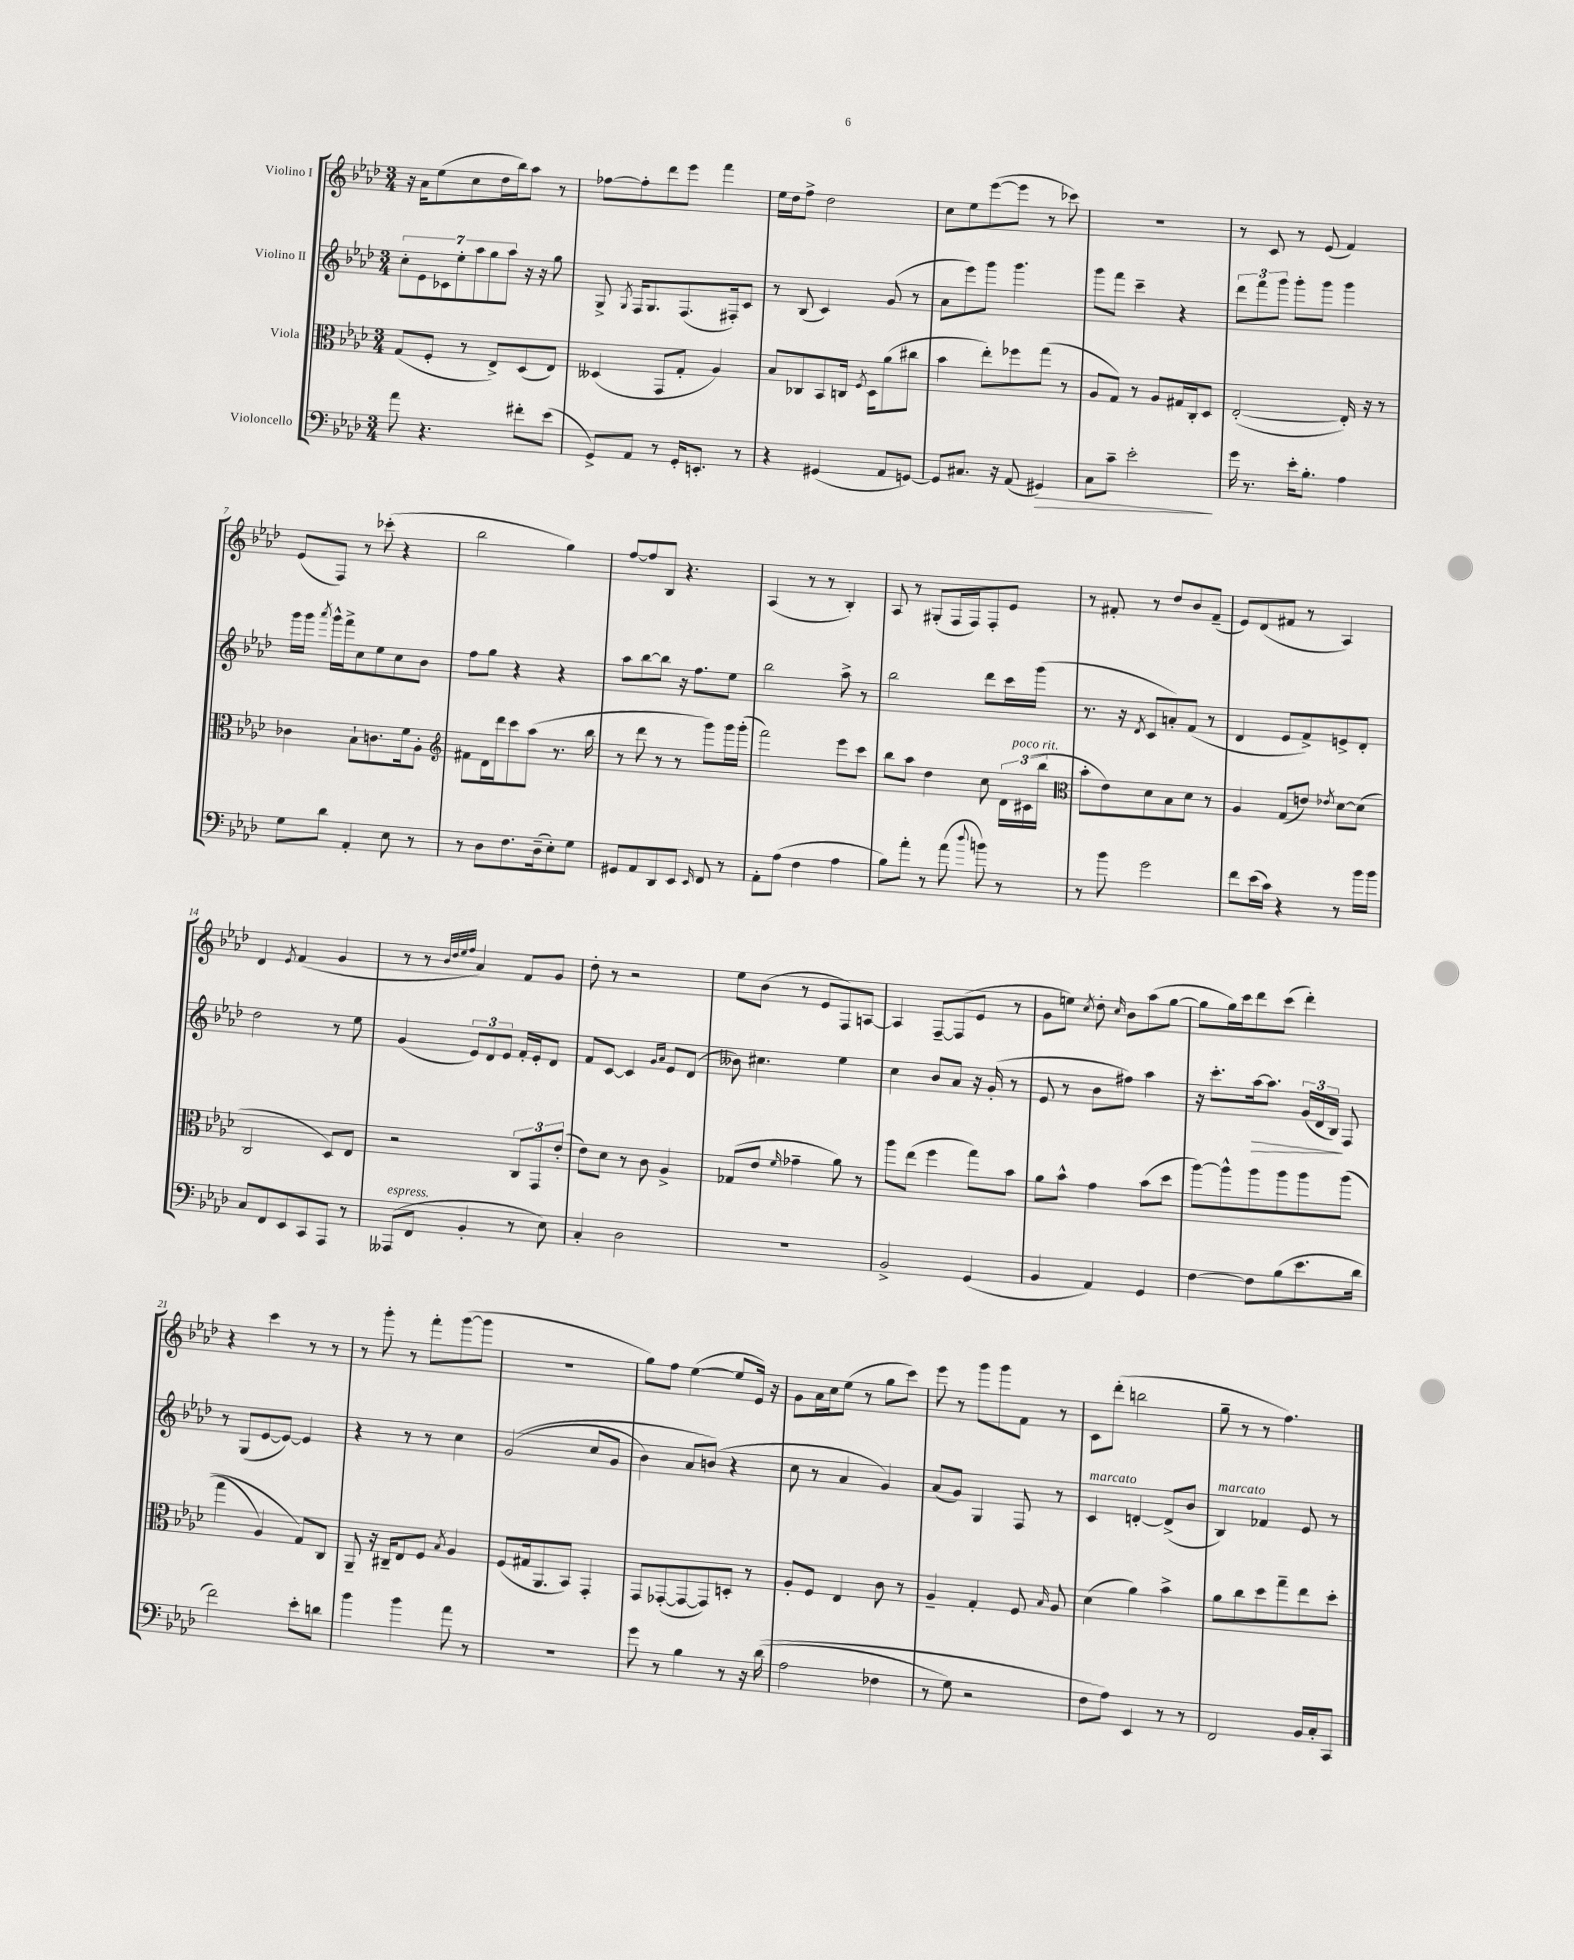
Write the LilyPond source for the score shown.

<<
\new StaffGroup <<
\new Staff = "s0" \with { instrumentName = "Violino I" } {
    \clef treble \key aes \major \numericTimeSignature \time 3/4
    \autoBeamOff r16 aes'16[ ees''8( c''8 des''16 bes''16) aes''8] r8 |
    fes''8[~ fes''8-. des'''8 ees'''8] f'''4 |
    ees''16[ des''16 f''8]-> des''2 |
    c''8[ ees''8 ees'''8~( ees'''8] r8 ces'''8) |
    R2. |
    r8 c'8 r8 ees'8( f'4) |
    ees'8[( f8]) r8 ces'''8-.( r4 |
    bes''2 g''4) |
    f''8[~ f''8 bes8] r4. |
    aes4( r8 r8 bes4-.) |
    aes8 r8 gis8[-.( f16 f16) f8-. ees'8] |
    r8 fis'8-. r8 des''8[ bes'8 fis'8]--( |
    ees'8[) des'8( fis'8] r8 aes4) |
    des'4 \acciaccatura { ees'8 } f'4( g'4 |
    r8 r8 \grace { bes'32[ des''32 ees''32 f''32] } aes'4) f'8[ g'8] |
    des''8-. r8 r2 |
    ees''8[ bes'8]( r8 ees'8[ f8) a8]~ |
    a4 f8[~-- f8( ees'8] r8 |
    g'8[ e''8]) \acciaccatura { c''8 } des''8-. \grace { c''16 } bes'8[ aes''8( g''8]~ |
    g''8[ g''16) c'''16 des'''8 c'''8]( des'''4-.) |
    r4 c'''4 r8 r8 |
    r8 g'''8-. r8 f'''8[-. g'''8~( g'''8] |
    R2. |
    g''8[) f''8] ees''4~( ees''8[ ees'16]) r16 |
    g'8[ aes'16 c''16 ees''8]( r8 g''8[ c'''8]) |
    ees'''8 r8 g'''8[ g'''8 f'8] r8 |
    c'8[ des'''8]-.( b''2 |
    g''8-- r8 r8 f''4.) \bar "|." |
}
\new Staff = "s1" \with { instrumentName = "Violino II" } {
    \clef treble \key aes \major \numericTimeSignature \time 3/4
    \autoBeamOff \tuplet 7/4 { c''8[-. ees'8 ces'8 ees''8-. aes''8 g''8 aes''8] } r16 r16 g''8 |
    g8-> \acciaccatura { g8 } f16[ g8. f8.( fis16-.) c'8] |
    r8 bes8( c'4) g'8( r8 |
    aes'8[ ees'''8) g'''8] g'''4. |
    g'''8[ f'''8] c'''4-- r4 |
    \tuplet 3/2 { des'''8[ f'''8 g'''8] } g'''8[-. g'''8] g'''4 |
    g'''16[ g'''16] \acciaccatura { aes'''8 } g'''16[-^ f'''16-> c''8 ees''8 c''8 bes'8] |
    f''8[ g''8] r4 r4 |
    aes''8[ bes''8~ bes''8] r16 f''8.[ ees''8] |
    bes''2 aes''8-> r8 |
    bes''2 des'''8[ c'''16 g'''16]( |
    r8. r16 \acciaccatura { des'8 } c'8[ a'8-.) f'8]( r8 |
    des'4 ees'8[ f'8->) e'8-> des'8]-. |
    des''2 r8 ees''8 |
    g'4( \tuplet 3/2 { ees'8[) des'8 ees'8] } f'16[-. ees'16-. des'8] |
    f'8[ c'8]~ c'4 \grace { g'16[ aes'16] } ees'8[ des'8]( |
    beses'8) cis''4. ees''4 |
    c''4 bes'8[ aes'8] r16 g'16-.( r8 |
    ees'8 r8 bes'8[ fis''8]) aes''4 |
    r16 c'''8.[-. aes''16~\> aes''8.] \tuplet 3/2 { g'16[( des'16 bes16]\!) } f8 |
    r8 g8[( ees'8~ ees'8]~) ees'4 |
    r4 r8 r8 c''4 |
    g'2(\( c''8[ g'8] |
    bes'4) aes'8[ b'8](\) r4 |
    c''8 r8 aes'4 g'4) |
    aes'8[( g'8]) g4 f8 r8 |
    c'4^\markup { \italic "marcato" } d'4~-. d'8[->( bes'8] |
    bes4^\markup { \italic "marcato" }) fes'4 ees'8 r8 \bar "|." |
}
\new Staff = "s2" \with { instrumentName = "Viola" } {
    \clef alto \key aes \major \numericTimeSignature \time 3/4
    \autoBeamOff g8[( f8]-. r8 ees8[->) des8( ees8]) |
    deses4( g,8[ g8]-. aes4) |
    bes8[ ces8 bes,8 c16] \acciaccatura { f8 } des16[ aes'8( cis''8] |
    bes'4 ees''8[-.) fes''8 g''8]( r8 |
    aes8[ g8]) r8 aes8[ gis16 c16-. des8] |
    ees2~-.( ees16-.) r16 r8 |
    ces'4 bes8[-! c'8. f'16 aes8]-. |
    \clef treble fis'8[ des'16 des'''16 c'''8 aes''8]( r8. bes''16 |
    r8 des'''8 r8 r8 g'''8[) g'''16 g'''16]-.( |
    f'''2) ees'''8[ c'''8] |
    bes''8[ aes''8] des''4 c''8 \tuplet 3/2 { des'16[ cis'16^\markup { \italic "poco rit." }( bes''16] } |
    \clef alto bes'8[-. ees'8) des'8 bes8 des'8] r8 |
    aes4 g8[( e'8]) \acciaccatura { ees'8 } des'8[~ des'8]( |
    c2 des8[) ees8] |
    r2 \tuplet 3/2 { c8[ g,8 ees'8]-.( } |
    ees'8[) des'8] r8 c'8 aes4-> |
    ges8[( ees'8] \grace { f'16 } ges'4-- aes'8) r8 |
    aes''8[ ees''8]( f''4 g''8[) bes'8] |
    aes'8[ bes'8]-^ g'4 bes'8[( des''8] |
    aes''8[~) aes''8-^ aes''8 aes''8 aes''8 aes''8](\( |
    g''4 aes4) g8[\) c8] |
    aes,8-- r16 cis16[-- ees8 f8] \acciaccatura { bes8 } aes4 |
    f8[( gis16 aes,8. bes,8]) g,4-. |
    g,8[ ges,8~-.( ges,8~ ges,8) d8]-. r8 |
    aes8[-. f8] ees4 c'8 r8 |
    aes4-- g4-. f8 \grace { bes16 } aes8 |
    des'4( aes'4) bes'4-> |
    aes'8[ c''8 des''8 g''8-- ees''8 des''8]-. \bar "|." |
}
\new Staff = "s3" \with { instrumentName = "Violoncello" } {
    \clef bass \key aes \major \numericTimeSignature \time 3/4
    \autoBeamOff aes'8 r4. fis'8[-. ees'8]( |
    g,8[->) aes,8] r8 g,16[-. e,8.]-. r8 |
    r4 gis,4( aes,8[ g,8]~) |
    g,8[ cis8.] r16 aes,8( gis,4\>) |
    c8[ c'8]-- ees'2-.\! |
    g'16 r8. ees'16[-. bes8.]-. aes4 |
    g8[ des'8] aes,4-. ees8 r8 |
    r8 des8[ f8. des16--( ees8-.) g8] |
    gis,8[ aes,8 des,8 ees,8] \grace { ees,16 } f,8 r8 |
    aes,8[-. aes8]( f4 aes4 |
    bes8[) aes'8]-. r8 aes'8( \appoggiatura { des''8 } b'8) r8 |
    r8 bes'8 g'2 |
    f'8[ ees'16( c'16]) r4 r8 bes'16[ bes'16] |
    c8[ f,8 ees,8 c,8 aes,,8] r8 |
    aeses,,8[^\markup { \italic "espress." }( f,8] bes,4-. r8 ees8) |
    c4-. des2 |
    R2. |
    bes,2-> g,4( |
    bes,4 aes,4) g,4 |
    f4~ f8[ bes8( ees'8. des'16] |
    f'2) ees'8[-. d'8] |
    bes'4 bes'4 aes'8 r8 |
    R2. |
    g'8 r8 bes4 r8 r16 des'16(\( |
    aes2 fes4 |
    r8 g8) r2 |
    f8[ aes8]\) ees,4 r8 r8 |
    f,2 bes,16[ c16-. c,8] \bar "|." |
}
>>
>>
